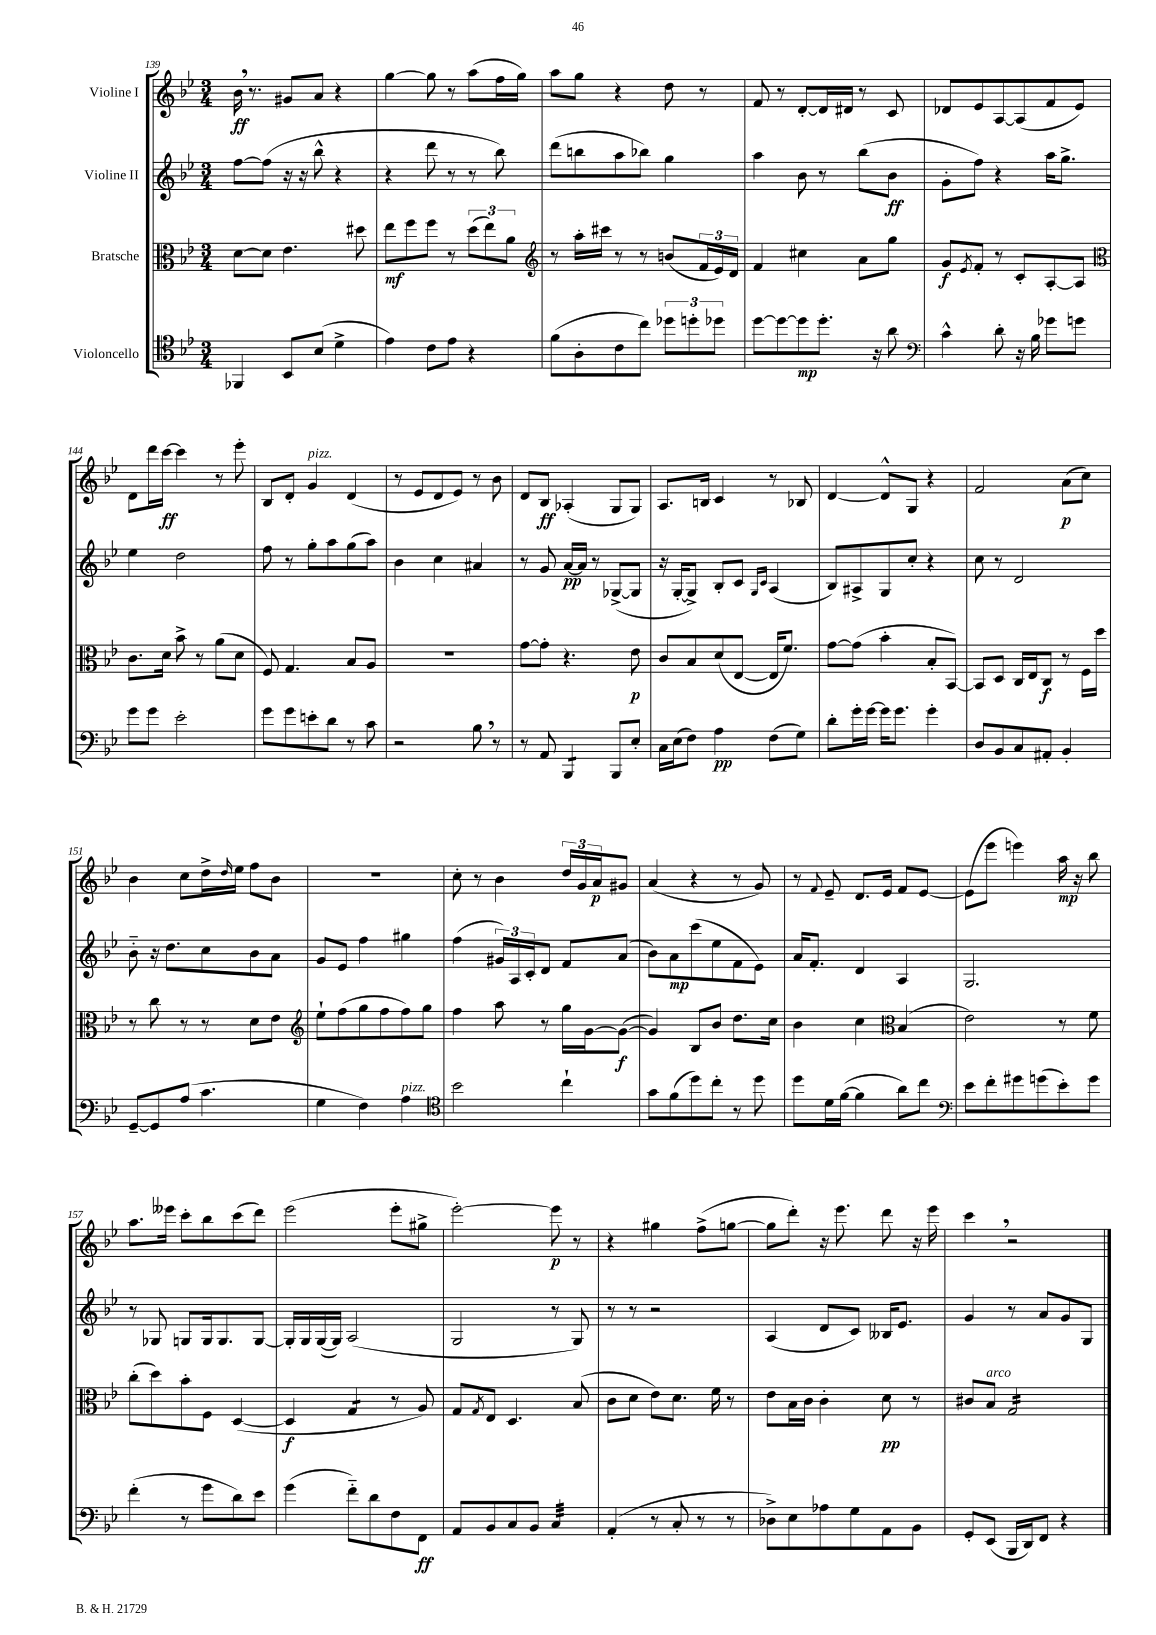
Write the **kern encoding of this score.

**kern	**kern	**kern	**kern
*staff4	*staff3	*staff2	*staff1
*clefC4	*clefC3	*clefG2	*clefG2
*k[b-e-]	*k[b-e-]	*k[b-e-]	*k[b-e-]
*M3/4	*M3/4	*M3/4	*M3/4
4FF-	[8d	[8ff	16b-
.	.	.	8.r
.	8d]	(8ff]	.
8BB-	4.e-	16r	8g#
.	.	16r	.
(8B-	.	8bb-^^	8a
4d^	.	4r	4r
.	8dd#	.	.
=	=	=	=
4e-)	8ee-	4r	[4gg
.	8ff	.	.
8c	8ff	8ddd	8gg]
8e-	8r	8r	8r
4r	(12dd	8r	(8aa
.	12ee-)	.	.
.	.	8bb-)	16ff
.	12a	.	.
.	.	.	16gg)
=	=	=	=
*	*clefG2	*	*
(8f	8r	(8ddd	8aa
8A'	16aa'	8bb	8gg
.	16ccc#	.	.
8c	8r	8aa	4r
8cc)	8r	8bb-)	.
12dd-	(8b	4gg	8dd
12dd'	.	.	.
.	24f	.	8r
12dd-	24e-)	.	.
.	24d	.	.
=	=	=	=
[8dd	4f	4aa	8f
8dd_	.	.	8r
8dd]	4cc#	8b-	[8d'
8.dd'	.	8r	16d]
.	.	.	16d#
.	8a	(8bb-	8r
16r	.	.	.
8a	8gg	8b-	8c
=	=	=	=
*clefF4	*	*	*
4c^^	8g	8g'	8d-
.	8qe-	.	.
.	8f'	8ff)	8e-
8d'	8r	4r	[8A
16r	8c'	.	(8A]
16B-	.	.	.
8g-	[8A'	16aa	8f
.	.	8.gg^	.
8g	8A]	.	8e-)
=	=	=	=
*	*clefC3	*	*
8g	8.c	4ee-	8d
8g	.	.	16ddd
.	16d	.	[16ccc
2e-'	8b-^	2dd	4ccc]
.	8r	.	.
.	(8a	.	8r
.	8d	.	8eee-'
=	=	=	=
8g	8F)	8ff	8B-
8g	4.G	8r	8d'
8e'	.	8gg'	4g
8d	.	8aa	.
8r	8B-	(8gg	(4d
8c	8A	8aa)	.
=	=	=	=
2r	2.r	4b-	8r
.	.	.	8e-
.	.	4cc	8d
.	.	.	8e-)
8B-	.	4a#	8r
8r	.	.	8b-
=	=	=	=
8r	[8g	8r	8d
8AA	8g']	8g	8B-
4BBB-	4.r	[16a	(4A-'
.	.	16a]	.
.	.	8r	.
8BBB-	.	([8G-^	8G
8E-'	8e-	8G-]	8G)
=	=	=	=
16C	8c	16r	8.A
(16E-	.	[16G'	.
8F)	8B-	8G^])	.
.	.	.	16B
4A	(8d	8B-'	4c
.	[8E-	8c	.
.	.	16qqG	.
.	.	16qqc	.
(8F	16E-]	(4A	8r
.	8.f)	.	.
8G)	.	.	8B-
=	=	=	=
8d'	[8g	8B-)	[4d
16g'	(8g]	8A#^	.
[16g	.	.	.
16g]	4b-'	8G	8d^^]
8.g	.	.	.
.	.	8cc'	8G
4g'	8B-'	4r	4r
.	[8BB-)	.	.
=	=	=	=
8D	8BB-]	8cc	2f
8BB-	8D	8r	.
8C	16C	2d	.
.	16E-	.	.
8AA#'	8C	.	.
4BB-'	8r	.	(8a
.	16F	.	8cc)
.	16dd	.	.
=	=	=	=
[8GG~	8r	8b-'~	4b-
8GG]	8cc	16r	.
.	.	8.dd	.
(8A	8r	.	8cc
4.c	8r	8cc	16dd^
.	.	.	16qqdd
.	.	.	16ee-
.	8d	8b-	8ff
.	8e-	8a	8b-
=	=	=	=
*	*clefG2	*	*
4G	8ee-`	8g	2.r
.	(8ff	8e-	.
4F)	8gg	4ff	.
.	8ff	.	.
4A	8ff)	4gg#	.
.	8gg	.	.
=	=	=	=
*clefC4	*	*	*
2b-	4ff	(4ff	8cc'
.	.	.	8r
.	8aa	24g#)	4b-
.	.	24A	.
.	.	24c'	.
.	8r	8d	.
4cc`	16gg	8f	24dd
.	.	.	24g
.	[16g	.	.
.	.	.	24a
.	(8g_	(8a	8g#
=	=	=	=
8g	4g])	8b-)	(4a
(8f	.	8a	.
8dd)	8B-	(8ccc	4r
8cc'	8b-	8ee-	.
8r	8.dd	8f	8r
8dd	.	8e-)	8g)
.	16cc	.	.
=	=	=	=
8dd	4b-	16a	8r
.	.	8.f'	.
.	.	.	8qqf
16d	.	.	8e-~
([16f	.	.	.
4f]	4cc	4d	8.d
.	.	.	16e-
*	*clefC3	*	*
8a)	(4B-	4A	8f
8cc	.	.	[8e-
=	=	=	=
*clefF4	*	*	*
8e-	2e-)	2.G	(8e-]
8f'	.	.	8eee-
8g#	.	.	4eee)
(8g	.	.	.
8e-')	8r	.	16aa
.	.	.	16r
8g	8f	.	8bb-
=	=	=	=
(4f'	(8cc'	8r	8.aa
.	8dd)	8G-	.
.	.	.	16eee--
8r	8b-'	8G	8ccc'
8g	8F	16G	8bb-
.	.	8.G	.
8d)	([4D	.	(8ccc
8e-	.	[8G	8ddd)
=	=	=	=
(4g	4D]	16G']	(2eee-
.	.	16G	.
.	.	([16G	.
.	.	16G])	.
8f'~)	4G	(2A	.
8d	.	.	.
8F	8r	.	8eee-'
8FF	8A)	.	8gg#^
=	=	=	=
8AA	8G	2G	[2eee-')
.	8qG	.	.
8BB-	8E-	.	.
8C	4.D	.	.
8BB-	.	.	.
4C	.	8r	8eee-]
.	(8B-	8G)	8r
=	=	=	=
(4AA'	8c	8r	4r
.	8d	8r	.
8r	8e-)	2r	4gg#
8C'	8.d	.	.
8r	.	.	(8ff^
.	16f	.	.
8r	8r	.	[8gg
=	=	=	=
8D-^)	8e-	(4A	8gg]
8E-	16B-	.	8ddd')
.	16c	.	.
8A-	4c'	8d	16r
.	.	.	8.eee-
8G	.	8c)	.
8AA	8d	16B--	8ddd
.	.	8.e-	.
8BB-	8r	.	16r
.	.	.	16eee-
=	=	=	=
8GG'	8c#	4g	4ccc
(8EE-	8B-	.	.
16BBB-	2G	8r	2r
16DD)	.	.	.
8FF	.	8a	.
4r	.	8g	.
.	.	8G	.
==	==	==	==
*-	*-	*-	*-
